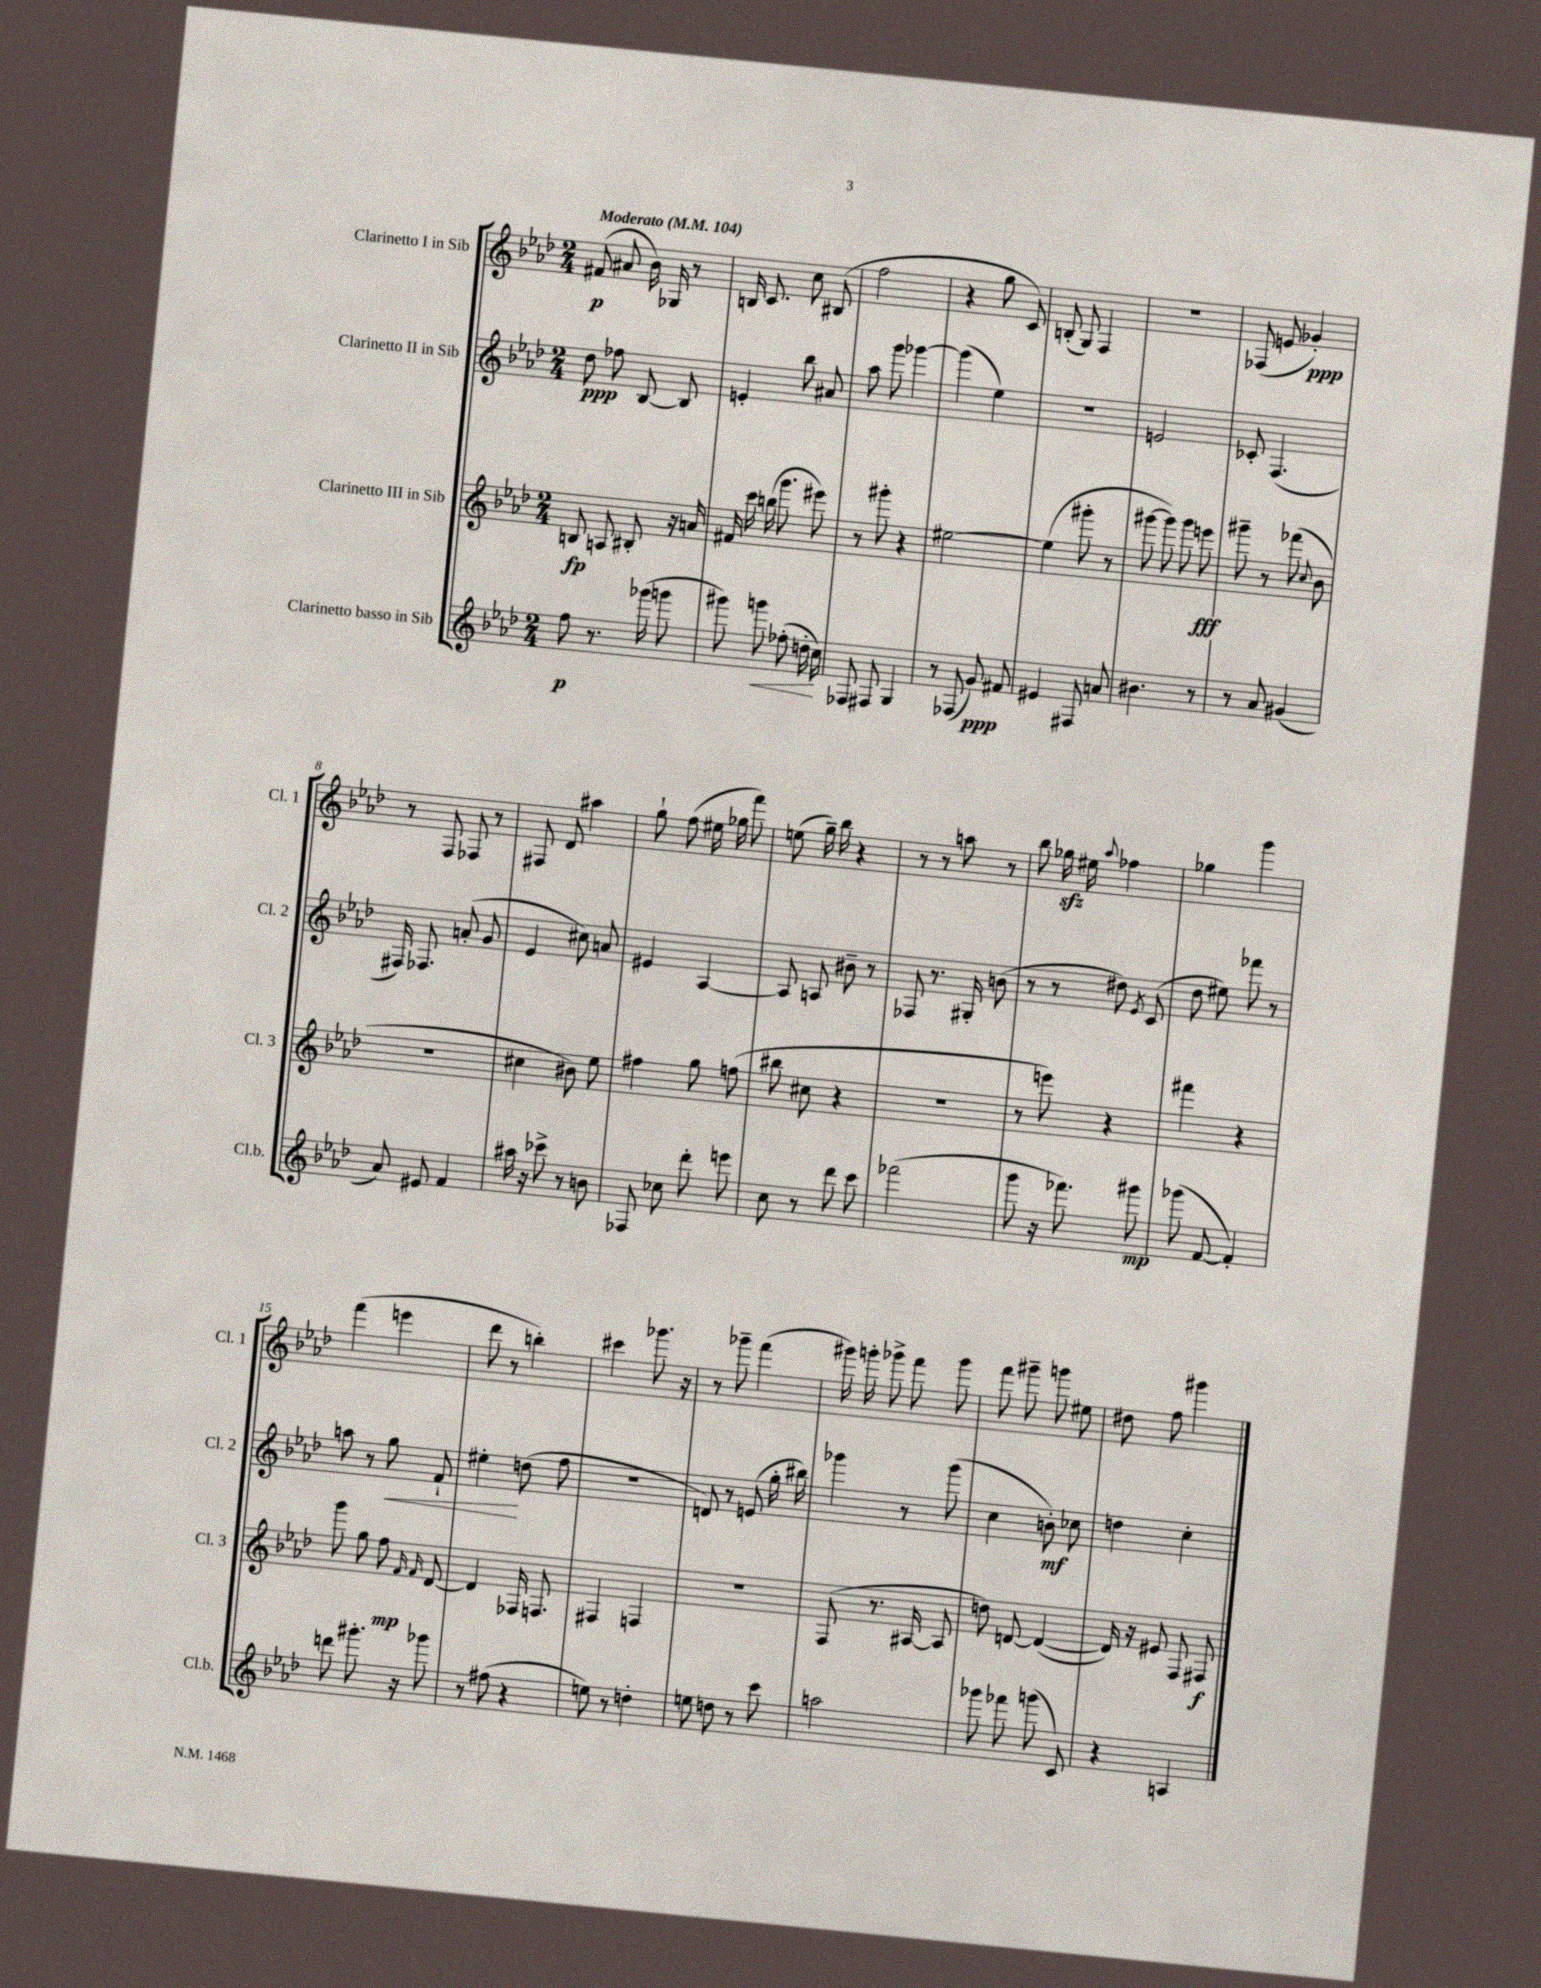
<<
\new StaffGroup <<
\new Staff = "s0" \with { instrumentName = "Clarinetto I in Sib" shortInstrumentName = "Cl. 1" } {
    \clef treble \key aes \major \numericTimeSignature \time 2/4 \tempo "Moderato" 4 = 104
    \autoBeamOff fis'8\p( ais'8 bes'16) ges16 r8 |
    b16 c'8. c''8 bis8( |
    f''2 |
    r4 g''8 c'8) |
    b8-.( g8) f4 |
    r2 |
    fes8( e'8 ges'4-.\ppp) |
    r8 f8 fes8 r8 |
    fis8 des'8 ais''4 |
    g''8-! f''8( eis''16 ges''16 f'''8) |
    e''8( g''16--) bes''16 r4 |
    r8 r8 a''8 r8 |
    bes''8 ges''16\sfz eis''16 \appoggiatura { aes''8 } fes''4 |
    ges''4 g'''4 |
    f'''4( e'''4 |
    des'''8 r8 b''4-.) |
    cis'''4 ges'''8. r16 |
    r8 ges'''8-- f'''4( |
    gis'''16) g'''16-. ges'''8-> f'''8 ges'''8 |
    f'''8 gis'''8-- g'''8 eis''8 |
    dis''8 f''8 gis'''4 \bar "|." |
}
\new Staff = "s1" \with { instrumentName = "Clarinetto II in Sib" shortInstrumentName = "Cl. 2" } {
    \clef treble \key aes \major \numericTimeSignature \time 2/4
    \autoBeamOff des''8\ppp fes''8 bes8~ bes8 |
    e'4-. bes''8 ais'8 |
    aes''8 g'''8 ges'''4~ |
    ges'''4( ees''4) |
    R2 |
    e'2 |
    ces'8-. f4.( |
    fis16) fes8. a'8-.( g'8 |
    ees'4 cis''8) a'8 |
    eis'4 aes4~ |
    aes8 a8 bis'8-- r8 |
    fes8 r8. gis16-. b'8( |
    r8 r8 dis''8) \acciaccatura { ees'8 } c'8( |
    des''8 eis''8) fes'''8 r8 |
    a''8 r8 g''8\< f'8-! |
    eis''4-.\! d''8( f''8 |
    R2 |
    d'8) r8 e'8( g''16-. bis''16) |
    ges'''4 r8 ges'''8( |
    c''4 b'8-.\mf) ces''8 |
    d''4 c''4-. \bar "|." |
}
\new Staff = "s2" \with { instrumentName = "Clarinetto III in Sib" shortInstrumentName = "Cl. 3" } {
    \clef treble \key aes \major \numericTimeSignature \time 2/4
    \autoBeamOff b8\fp a8 bis8-. r16 a'16 |
    fis'16 c'''16 b''16( g'''8. eis'''8) |
    r8 gis'''8-. r4 |
    eis''2~ |
    eis''4( gis'''8-. r8 |
    gis'''8~ gis'''8) gis'''8 e'''8\fff |
    gis'''8-- r8 fes'''8( \appoggiatura { c''8 } bes'8 |
    R2 |
    cis''4 bis'8) ees''8 |
    fis''4 g''8 f''8( |
    bis''8 cis''8 r4 |
    R2 |
    r8 e'''8) r4 |
    fis'''4 r4 |
    g'''8 g''8 f''8\mp \grace { f'16 f'16 } des'8~ |
    des'4 fes16 f8. |
    fis4 f4 |
    r2 |
    f8( r8. ais16~ ais8 |
    d''8) d'8~ d'4~( |
    d'16) r16 eis'8 f8 fis8\f \bar "|." |
}
\new Staff = "s3" \with { instrumentName = "Clarinetto basso in Sib" shortInstrumentName = "Cl.b." } {
    \clef treble \key aes \major \numericTimeSignature \time 2/4
    \autoBeamOff f''8\p r8. ges'''16( g'''8 |
    gis'''8) g'''8\< fes''8-.( d''16-. c''16\!) |
    fes8 fis8 g4 |
    r8 fes8( g'8\ppp) fis'8 |
    eis'4 fis8 a'8 |
    bis'4. r8 |
    r8 aes'8 gis'4( |
    aes'8) eis'8 f'4 |
    ais''16 r16 ces'''8-> r8 b'8 |
    fes8 ces''8 des'''8-. e'''8 |
    c''8 r8 des'''8 c'''8 |
    fes'''2( |
    g'''8 r16 fes'''8.) gis'''8\mp |
    ges'''8( f'8~ f'4-.) |
    d'''8 gis'''8.-. r16 ges'''8 |
    r8 fis''8( r4 |
    e''8) r8 d''4-. |
    e''8 d''8 r8 c'''8 |
    a''2 |
    ges'''8 fes'''8 g'''8( c'8) |
    r4 a4 \bar "|." |
}
>>
>>
